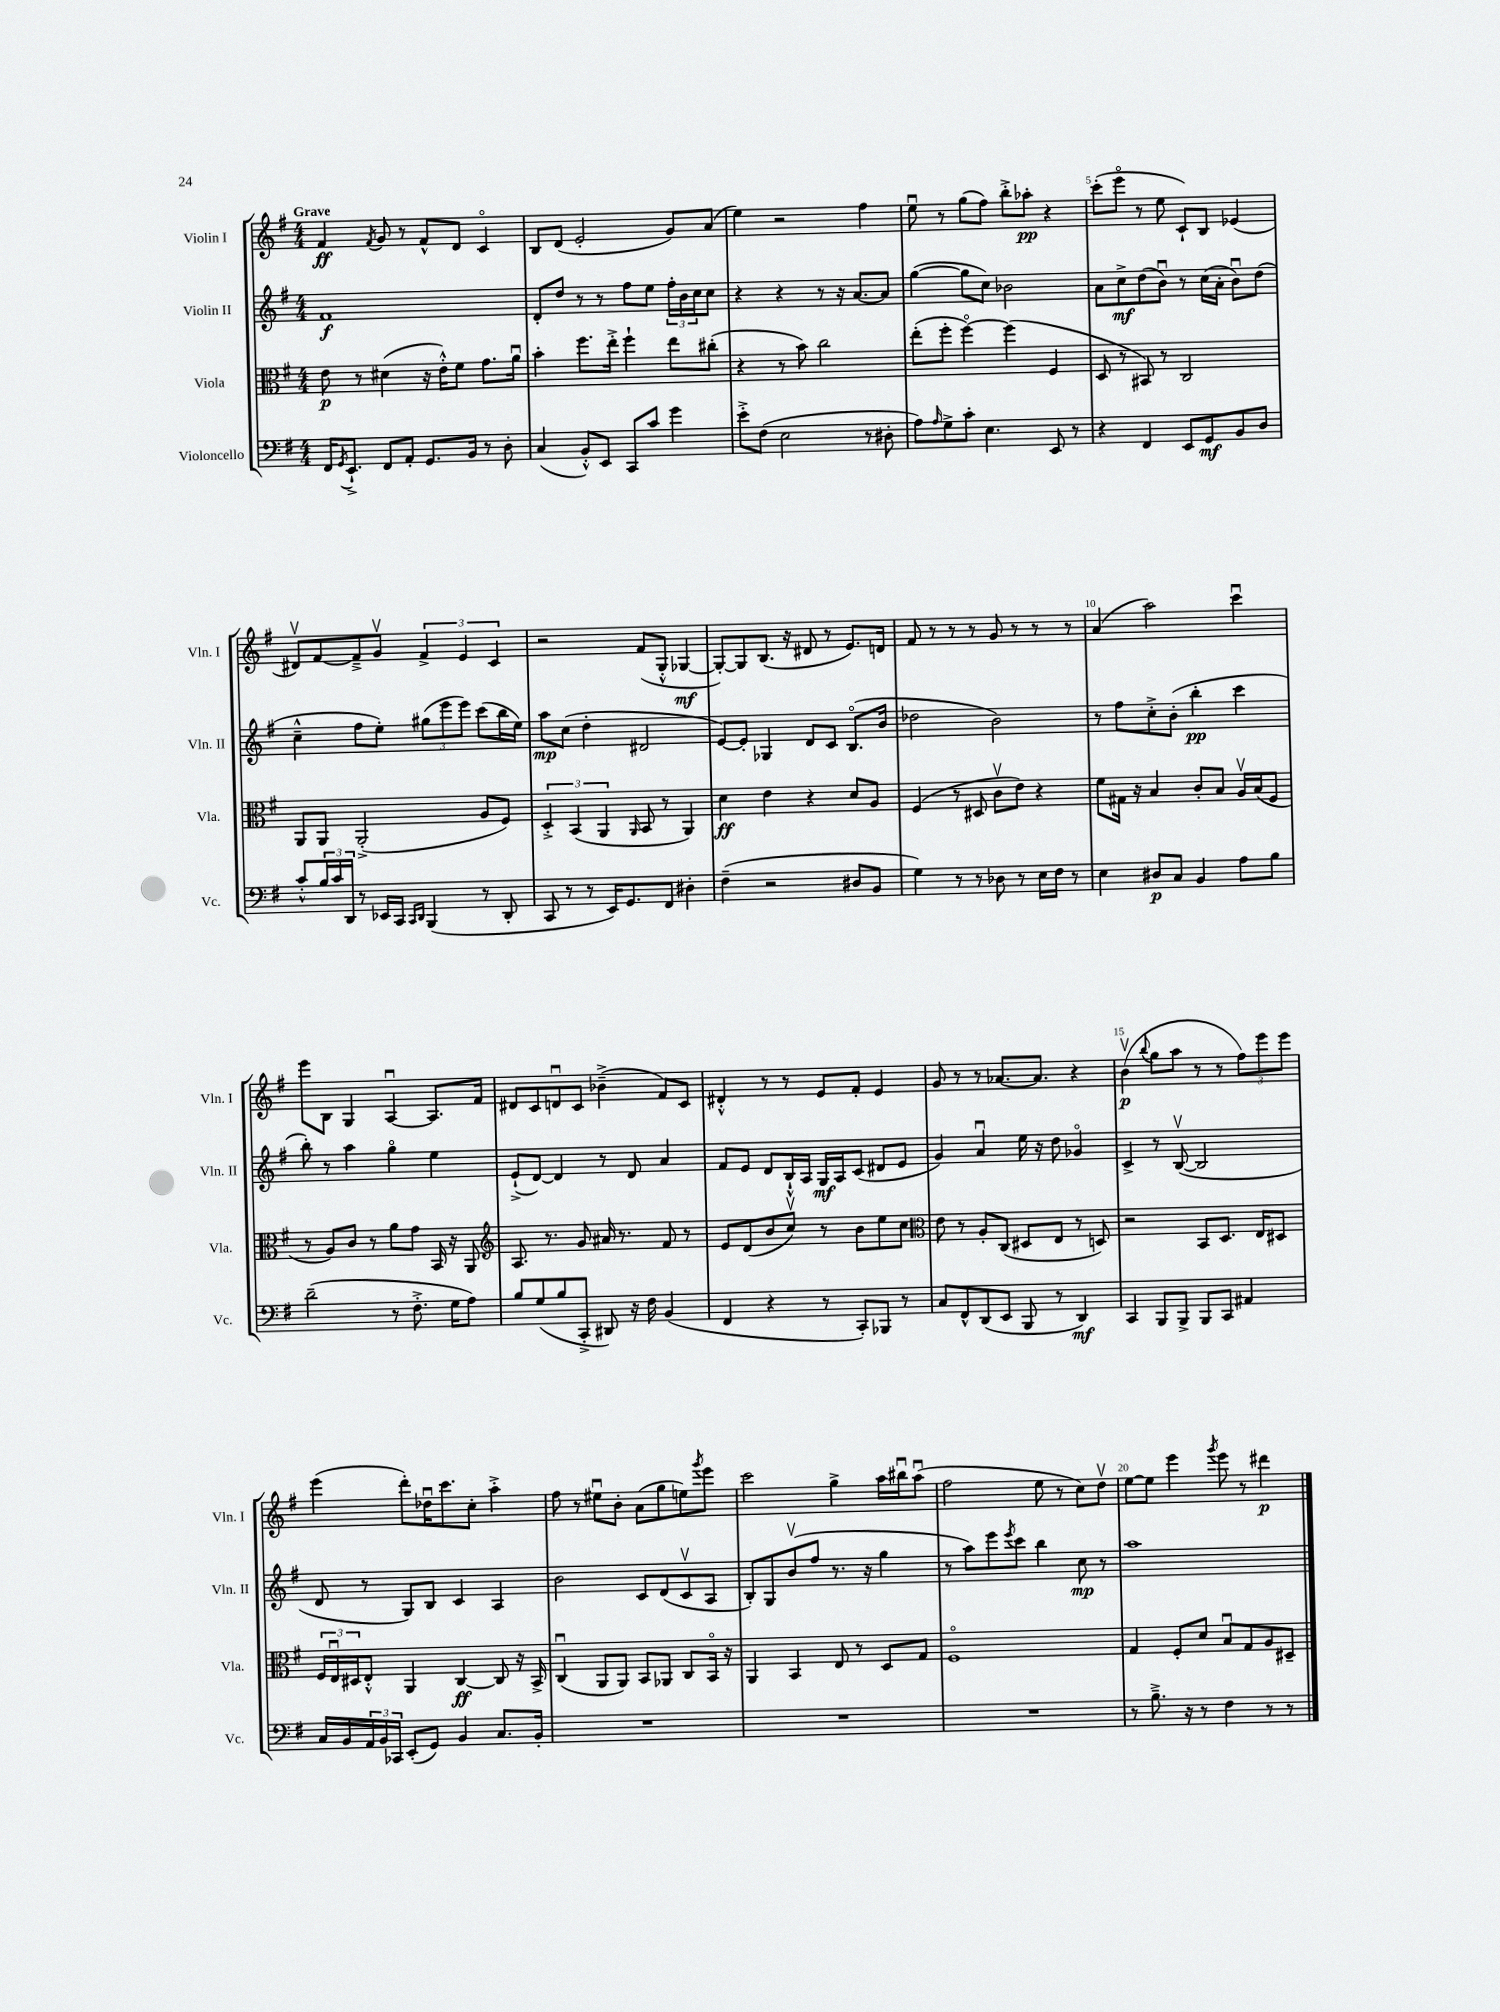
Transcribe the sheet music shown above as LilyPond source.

<<
\new StaffGroup <<
\new Staff = "s0" \with { instrumentName = "Violin I" shortInstrumentName = "Vln. I" } {
    \clef treble \key g \major \numericTimeSignature \time 4/4 \tempo "Grave"
    fis'4\ff \acciaccatura { fis'8 } g'8 r8 fis'8-^ d'8 c'4\flageolet |
    b8 d'8( e'2-. g'8) a'8( |
    e''4) r2 fis''4 |
    e''8\downbow r8 g''8( fis''8) b''8-.-> aes''8-.\pp r4 |
    c'''8-.( e'''8\flageolet r8 e''8 c'8-!) b8 ees'4( |
    dis'8\upbow) fis'8~ fis'8---> g'8\upbow \tuplet 3/2 { fis'4-> e'4 c'4 } |
    r2 fis'8( g8-.-^ ges4~\mf |
    ges8~-.) ges8 b8.( r16 dis'8 r8 e'8.) d'16 |
    fis'8 r8 r8 r8 g'8 r8 r8 r8 |
    a'4( a''2) c'''4\downbow |
    e'''8 b8 g4 a4~\downbow a8. fis'16 |
    dis'8 c'8 d'8\downbow c'8 bes'4--->( fis'8) c'8 |
    dis'4-.-^ r8 r8 e'8 fis'8-. e'4 |
    g'8 r8 r8 aes'8.~ aes'8. r4 |
    b'4\upbow\p( \appoggiatura { b''8 } g''8 a''8 r8 r8 \tuplet 3/2 { fis''8) e'''8 e'''8 } |
    e'''4( d'''8-.) des''16\downbow c'''8. c''8-. a''4-.-> |
    fis''8 r8 eis''8\downbow b'8-. a'8( g''8 e''8) \acciaccatura { g'''8 } e'''8 |
    c'''2 g''4-> a''16 bis''16\downbow a''8\downbow( |
    fis''2 e''8 r8 c''8) d''8\upbow |
    e''8~ e''8 e'''4 \acciaccatura { g'''8 } e'''8 r8 dis'''4\p \bar "|." |
}
\new Staff = "s1" \with { instrumentName = "Violin II" shortInstrumentName = "Vln. II" } {
    \clef treble \key g \major \numericTimeSignature \time 4/4
    fis'1\f |
    d'8-. d''8 r8 r8 fis''8 e''8 \tuplet 3/2 { fis''16-. b'16 c''16 } c''8 |
    r4 r4 r8 r16 a'8.~ a'8 |
    g''4~( g''8 c''8) bes'2 |
    a'8 c''8->\mf d''8( b'8\downbow) r8 c''16( a'16-. b'8\downbow) d''8( |
    c''4---^ fis''8 e''8-.) \tuplet 3/2 { gis''8( e'''8 e'''8) } c'''8( b''16 e''16) |
    a''8\mp c''8( d''4-. dis'2 |
    e'8~) e'8-. ges4 d'8 c'8 b8.\flageolet( b'16 |
    des''2 b'2) |
    r8 fis''8 c''8-.-> b'8-.( b''4-.\pp c'''4 |
    b''8-.) r8 a''4 g''4\flageolet e''4 |
    e'8-!->( d'8~) d'4 r8 d'8 a'4 |
    fis'8 e'8 d'8 b16-!-^ a16 g16\mf a16 c'8( dis'8 e'8 |
    g'4) a'4\downbow e''16 r16 d''8 ges'4\flageolet |
    c'4-> r8 b8~\upbow( b2 |
    d'8 r8 g8) b8 c'4 a4 |
    b'2 c'8 d'8( c'8\upbow a8 |
    b8-.) g8 b'8\upbow( fis''8 r8. r16 g''4 |
    r8 a''8) e'''8 \acciaccatura { e'''8 } c'''8 b''4 c''8\mp r8 |
    a''1 \bar "|." |
}
\new Staff = "s2" \with { instrumentName = "Viola" shortInstrumentName = "Vla." } {
    \clef alto \key g \major \numericTimeSignature \time 4/4
    e'8\p r8 dis'4( r16 e'16-.-^) fis'8 g'8. a'16\downbow |
    b'4-. fis''8. e''16-.-> fis''4-! e''8 cis''8-.( |
    r4 r8 b'8) c''2 |
    e''8-.( fis''8-. fis''4~\flageolet) fis''4( fis4 |
    d8 r8 bis,8) r8 c2 |
    a,8 a,8 a,2-.->( a8 fis8) |
    \tuplet 3/2 { d4-.-> b,4( a,4 } \grace { a,16 } b,8 r8 a,4) |
    d'4\ff e'4 r4 d'8 a8 |
    fis4( r8 dis8 c'8\upbow e'8) r4 |
    fis'8 gis16 r16 b4 c'8-. b8 a16\upbow b16( fis8 |
    r8 a8) c'8 r8 a'8 g'8 b,16 r16 a,8 |
    \clef treble a8. r8. g'8 ais'16 r8. fis'8 r8 |
    e'8 d'8( b'8 c''8\upbow) r8 b'8 e''8 c''8 |
    \clef alto e'8 r8 a8-. c8( dis8 e8 r8 d8) |
    r2 b,8 d8. e16 dis8 |
    \tuplet 3/2 { fis16 e16\downbow dis16 } e8-.-^ a,4 c4~\ff c8 r16 b,16-> |
    c4\downbow( a,8 a,8) b,8 aes,8 c8 b,16\flageolet r16 |
    a,4 b,4 e8 r8 d8 g8 |
    fis1\flageolet |
    g4 fis8-. d'8 b8\downbow g8 a8 dis8-- \bar "|." |
}
\new Staff = "s3" \with { instrumentName = "Violoncello" shortInstrumentName = "Vc." } {
    \clef bass \key g \major \numericTimeSignature \time 4/4
    fis,16 \acciaccatura { g,8 } e,8.-!-> fis,8 a,8-. g,8. b,16 r8 d8-. |
    c4( b,8-.-^) e,8 c,8 c'8 g'4 |
    e'8-.-> fis8( e2 r8 dis8-. |
    a8) \grace { a16 } g8-> c'8-. e4. e,8 r8 |
    r4 fis,4 e,8 g,8\mf b,8 d8 |
    c'8-.-^ \tuplet 3/2 { b16 c'16 d,16 } r8 ees,16 c,16 \grace { c,16 d,16 } b,,4( r8 d,8-. |
    c,8 r8 r8 e,16) g,8. fis,8 dis4-. |
    fis4--( r2 dis8 b,8 |
    g4) r8 r8 des8 r8 e16 fis16 r8 |
    e4 dis8\p c8 b,4 a8 b8 |
    d'2--( r8 fis8.-.-> g16 a8) |
    b8 g8( b8 c,8-.-> dis,8) r16 fis16 b,4( |
    fis,4 r4 r8 c,8-.) bes,,8 r8 |
    c8 fis,8-^ d,8( e,8 b,,8 r8 d,4\mf) |
    c,4 b,,8 b,,8-> b,,8 c,8 ais,4 |
    c16 b,16 \tuplet 3/2 { a,16 b,16 ces,16 } e,8-.( g,8) b,4 c8. b,16-. |
    R1 |
    R1 |
    R1 |
    r8 b8.---> r16 r8 fis4 r8 r8 \bar "|." |
}
>>
>>
\layout { \context { \Score \override BarNumber.break-visibility = ##(#f #t #t) barNumberVisibility = #(every-nth-bar-number-visible 5) } }
